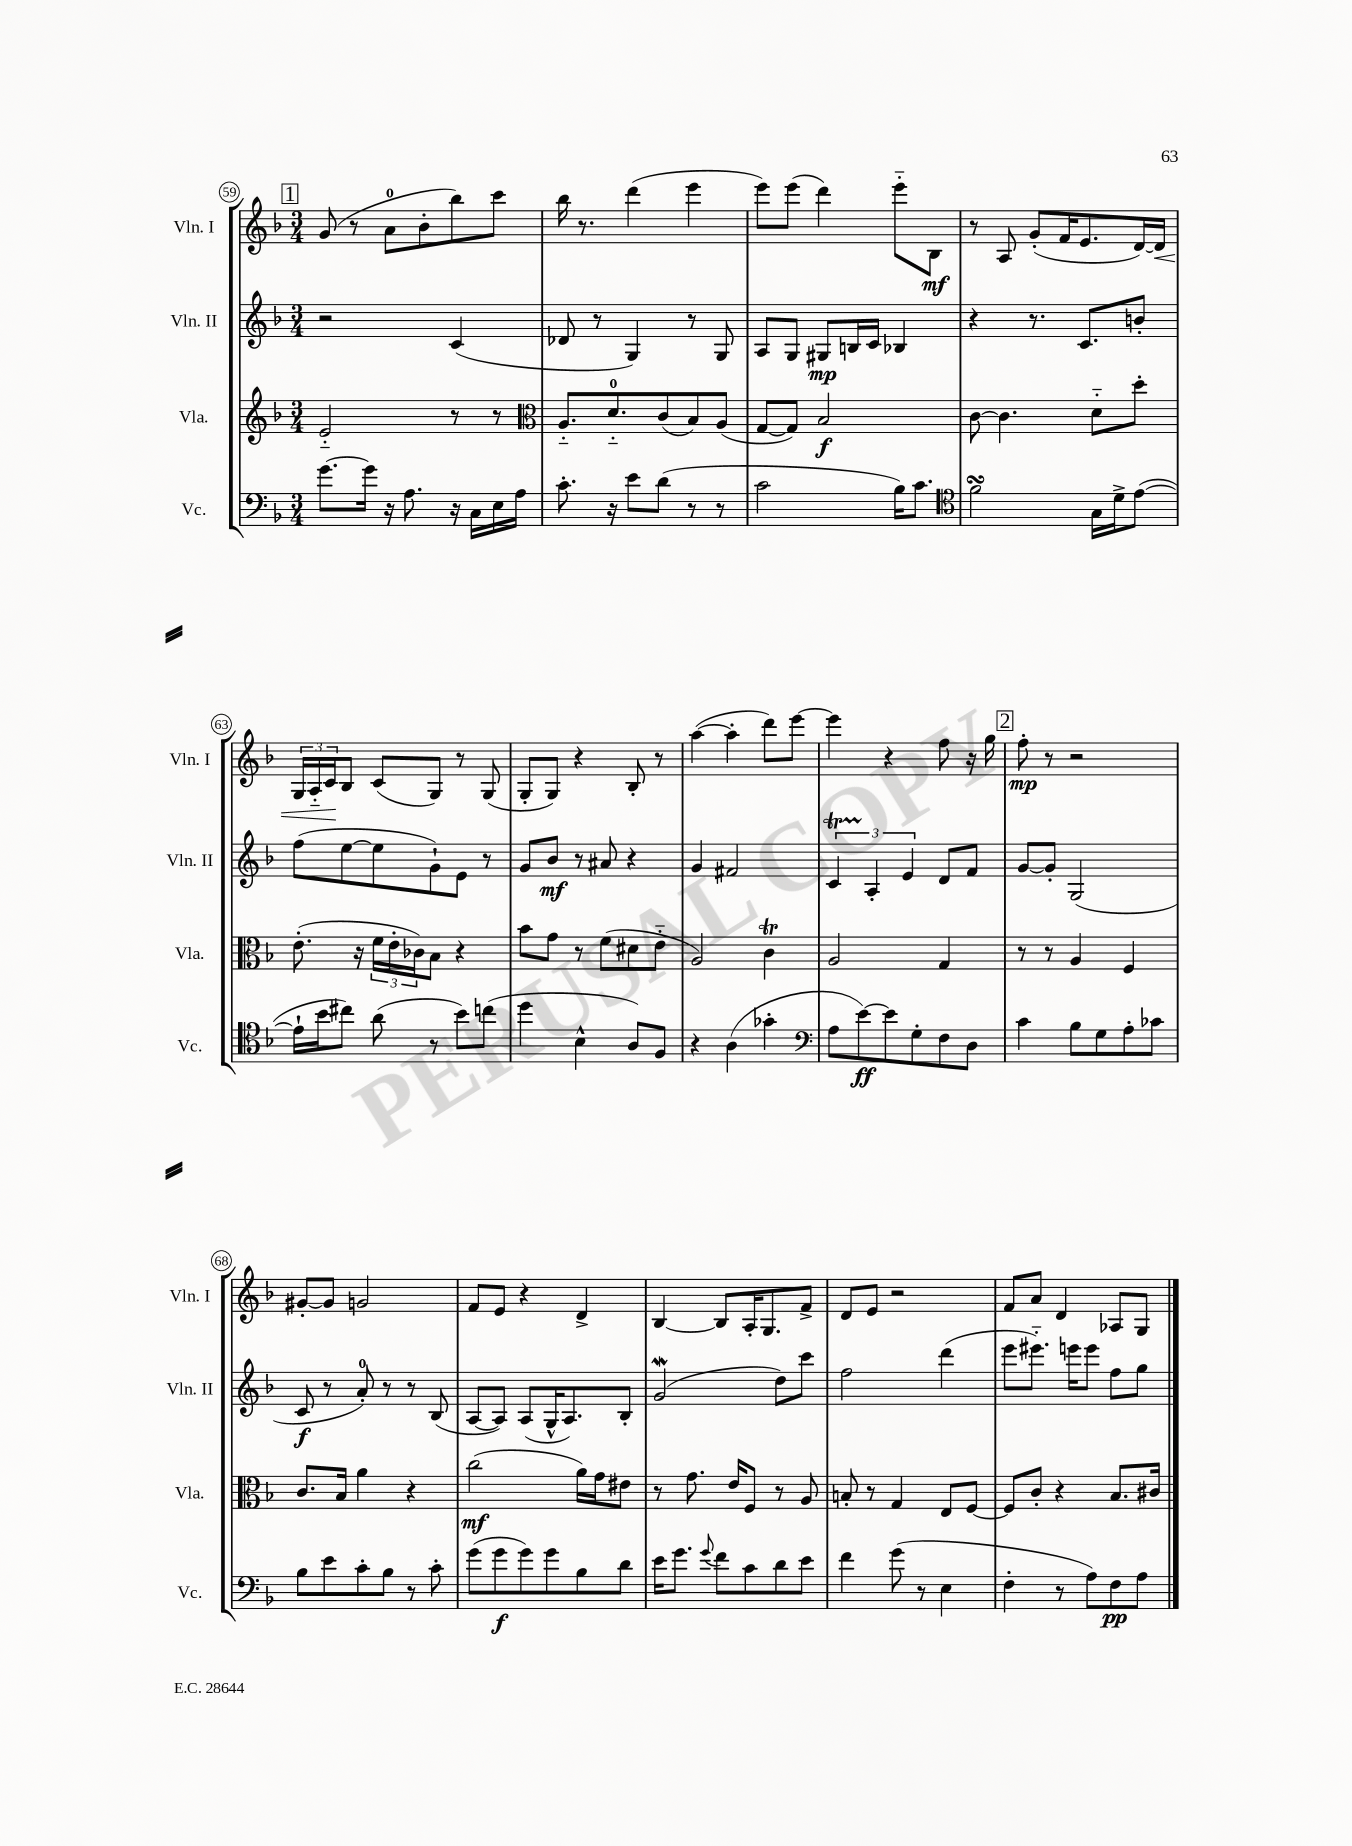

**kern	**dynam	**kern	**dynam	**kern	**dynam	**kern	**dynam
*part4	*part4	*part3	*part3	*part2	*part2	*part1	*part1
*staff4	*staff4	*staff3	*staff3	*staff2	*staff2	*staff1	*staff1
*I"Vc.	*	*I"Vla.	*	*I"Vln. II	*	*I"Vln. I	*
*I'Vc.	*	*I'Vla.	*	*I'Vln. II	*	*I'Vln. I	*
*clefF4	*	*clefG2	*	*clefG2	*	*clefG2	*
*k[b-]	*	*k[b-]	*	*k[b-]	*	*k[b-]	*
*M3/4	*	*M3/4	*	*M3/4	*	*M3/4	*
!!LO:REH:place=s1:t=1
=59	=59	=59	=59	=59	=59	=59	=59
[8.g\L	.	2e/	.	2r	.	(8g/	.
.	.	.	.	.	.	8r	.
16g\Jk]	.	.	.	.	.	.	.
16r	.	.	.	.	.	8a\L	.
8.A\	.	.	.	.	.	.	.
.	.	.	.	.	.	8b-'\	.
16r	.	8r	.	(4c/	.	8bb-\)	.
16C\LL	.	.	.	.	.	.	.
16E\	.	8r	.	.	.	8ccc\J	.
16A\JJ	.	.	.	.	.	.	.
=60	=60	=60	=60	=60	=60	=60	=60
*	*	*clefC3	*	*	*	*	*
8.c'\	.	8.A/L	.	8d-X/	.	16bb-\	.
.	.	.	.	.	.	8.r	.
.	.	.	.	8r	.	.	.
16r	.	8.d/	.	.	.	.	.
8e\L	.	.	.	4G/)	.	(4ddd\	.
(8d\J	.	(8c/	.	.	.	.	.
8r	.	8B-/)	.	8r	.	4eee\	.
8r	.	(8A/J	.	8G/	.	.	.
=61	=61	=61	=61	=61	=61	=61	=61
2c\	.	[8G/L	.	8A/L	.	8eee\L)	.
.	.	8G/J])	.	8G/J	.	(8eee\J	.
.	.	2B-/	f	8G#X/L	mp	4ddd\)	.
.	.	.	.	16Bn/L	.	.	.
.	.	.	.	16c/JJ	.	.	.
16B-\KL)	.	.	.	4B-X/	.	8eee\L	.
8.c\J	.	.	.	.	.	.	.
.	.	.	.	.	.	8B-\J	mf
=62	=62	=62	=62	=62	=62	=62	=62
*clefC4	*	*	*	*	*	*	*
2fsSSs\	.	[8c\	.	4r	.	8r	.
.	.	4.c\]	.	.	.	8A/	.
.	.	.	.	8.r	.	(8g'/L	.
.	.	.	.	.	.	16f/K	.
.	.	.	.	8.c/L	.	8.e/	.
16G\LL	.	8d\L	.	.	.	.	.
16d^\J	.	.	.	.	.	.	.
([8e\J	.	8dd'\J	.	8bn'/J	.	[16d/L)	.
!	!	!	!	!	!	!	!LO:HP:b
.	.	.	.	.	.	16d/JJ]	<
!!LO:LB:g=z
=63	=63	=63	=63	=63	=63	=63	=63
16e`\LL]	.	(8.e'\	.	(8ff\L	.	24G/LL	.
.	.	.	.	.	.	24A/	.
16b-\J	.	.	.	.	.	.	.
.	.	.	.	.	.	24c/J	.
8cc#X\J)	.	.	.	[8ee\	.	8B-/J	[
.	.	16r	.	.	.	.	.
(8a\	.	24f\LL	.	8ee\]	.	(8c/L	.
.	.	24e'\	.	.	.	.	.
.	.	24c-X\J)	.	.	.	.	.
8r	.	8B-\J	.	8g`\)	.	8G/J)	.
8b-\L)	.	4r	.	8e\J	.	8r	.
(8ccn\J	.	.	.	8r	.	(8G/	.
=64	=64	=64	=64	=64	=64	=64	=64
4dd\	.	8b-\L	.	8g/L	.	8G'/L	.
.	.	8g\J	.	8b-/J	mf	8G/J)	.
4B-^^\	.	8r	.	8r	.	4r	.
.	.	(8f\L	.	8a#X/	.	.	.
8A/L)	.	8d#X\	.	4r	.	8B-'/	.
8F/J	.	8e\J	.	.	.	8r	.
=65	=65	=65	=65	=65	=65	=65	=65
4r	.	2A/)	.	4g/	.	([4aa\	.
(4A\	.	.	.	2f#X/	.	4aa'\]	.
4g-X'\	.	4cT\	.	.	.	8ddd\L)	.
.	.	.	.	.	.	[8eee\J	.
=66	=66	=66	=66	=66	=66	=66	=66
*clefF4	*	*	*	*	*	*	*
8A\L	.	2A/	.	6cT/	.	4eee\]	.
[8e\)	ff	.	.	.	.	.	.
.	.	.	.	6A'/	.	.	.
8e\]	.	.	.	.	.	4r	.
.	.	.	.	6e/	.	.	.
8G'\	.	.	.	.	.	.	.
8F\	.	4G/	.	8d/L	.	8ff\	.
8D\J	.	.	.	8f/J	.	16r	.
.	.	.	.	.	.	16gg\	.
!!LO:REH:place=s1:t=2
=67	=67	=67	=67	=67	=67	=67	=67
4c\	.	8r	.	[8g/L	.	8ff'\	mp
.	.	8r	.	8g'/J]	.	8r	.
8B-\L	.	4A/	.	(2G/	.	2r	.
8G\	.	.	.	.	.	.	.
8A'\	.	4F/	.	.	.	.	.
8c-X\J	.	.	.	.	.	.	.
!!LO:LB:g=z
=68	=68	=68	=68	=68	=68	=68	=68
8B-\L	.	8.c/L	.	8c/	f	[8g#X'/L	.
8e\	.	.	.	8r	.	8g#/J]	.
.	.	16B-/Jk	.	.	.	.	.
8c'\	.	4a\	.	8a'/)	.	2gn/	.
8B-\J	.	.	.	8r	.	.	.
8r	.	4r	.	8r	.	.	.
8c'\	.	.	.	(8B-/	.	.	.
=69	=69	=69	=69	=69	=69	=69	=69
(8g\L	.	(2cc\	mf	[8A/L	.	8f/L	.
8g\	f	.	.	8A/J])	.	8e/J	.
8g\)	.	.	.	(8A/L	.	4r	.
8g\	.	.	.	16G^^/K	.	.	.
.	.	.	.	8.A/)	.	.	.
8B-\	.	16a\LL)	.	.	.	4d^/	.
.	.	16g\J	.	.	.	.	.
8d\J	.	8e#X\J	.	8B-'/J	.	.	.
=70	=70	=70	=70	=70	=70	=70	=70
16e\KL	.	8r	.	(2gW/	.	[4B-/	.
8.g\J	.	.	.	.	.	.	.
.	.	8.g\	.	.	.	.	.
8qqg/	.	.	.	.	.	.	.
8f\L	.	.	.	.	.	8B-/L]	.
.	.	16e/KL	.	.	.	.	.
8c\	.	8F/J	.	.	.	16A'/K	.
.	.	.	.	.	.	8.G/	.
8d\	.	8r	.	8dd\L)	.	.	.
8e\J	.	8A/	.	8ccc\J	.	8f^/J	.
=71	=71	=71	=71	=71	=71	=71	=71
4f\	.	8Bn'/	.	2ff\	.	8d/L	.
.	.	8r	.	.	.	8e/J	.
(8g\	.	4G/	.	.	.	2r	.
8r	.	.	.	.	.	.	.
4E\	.	8E/L	.	(4ddd\	.	.	.
.	.	[8F/J	.	.	.	.	.
=72	=72	=72	=72	=72	=72	=72	=72
4F'\	.	8F/L]	.	8eee\L	.	8f/L	.
.	.	8c'/J	.	8.eee#X\J)	.	8a/J	.
8r	.	4r	.	.	.	4d/	.
.	.	.	.	16eeen\KL	.	.	.
8A\L)	.	.	.	8eee\J	.	.	.
8F\	pp	8.B-/L	.	8ff\L	.	8A-X/L	.
8A\J	.	.	.	8gg\J	.	8G/J	.
.	.	16c#X/Jk	.	.	.	.	.
==	==	==	==	==	==	==	==
*-	*-	*-	*-	*-	*-	*-	*-
